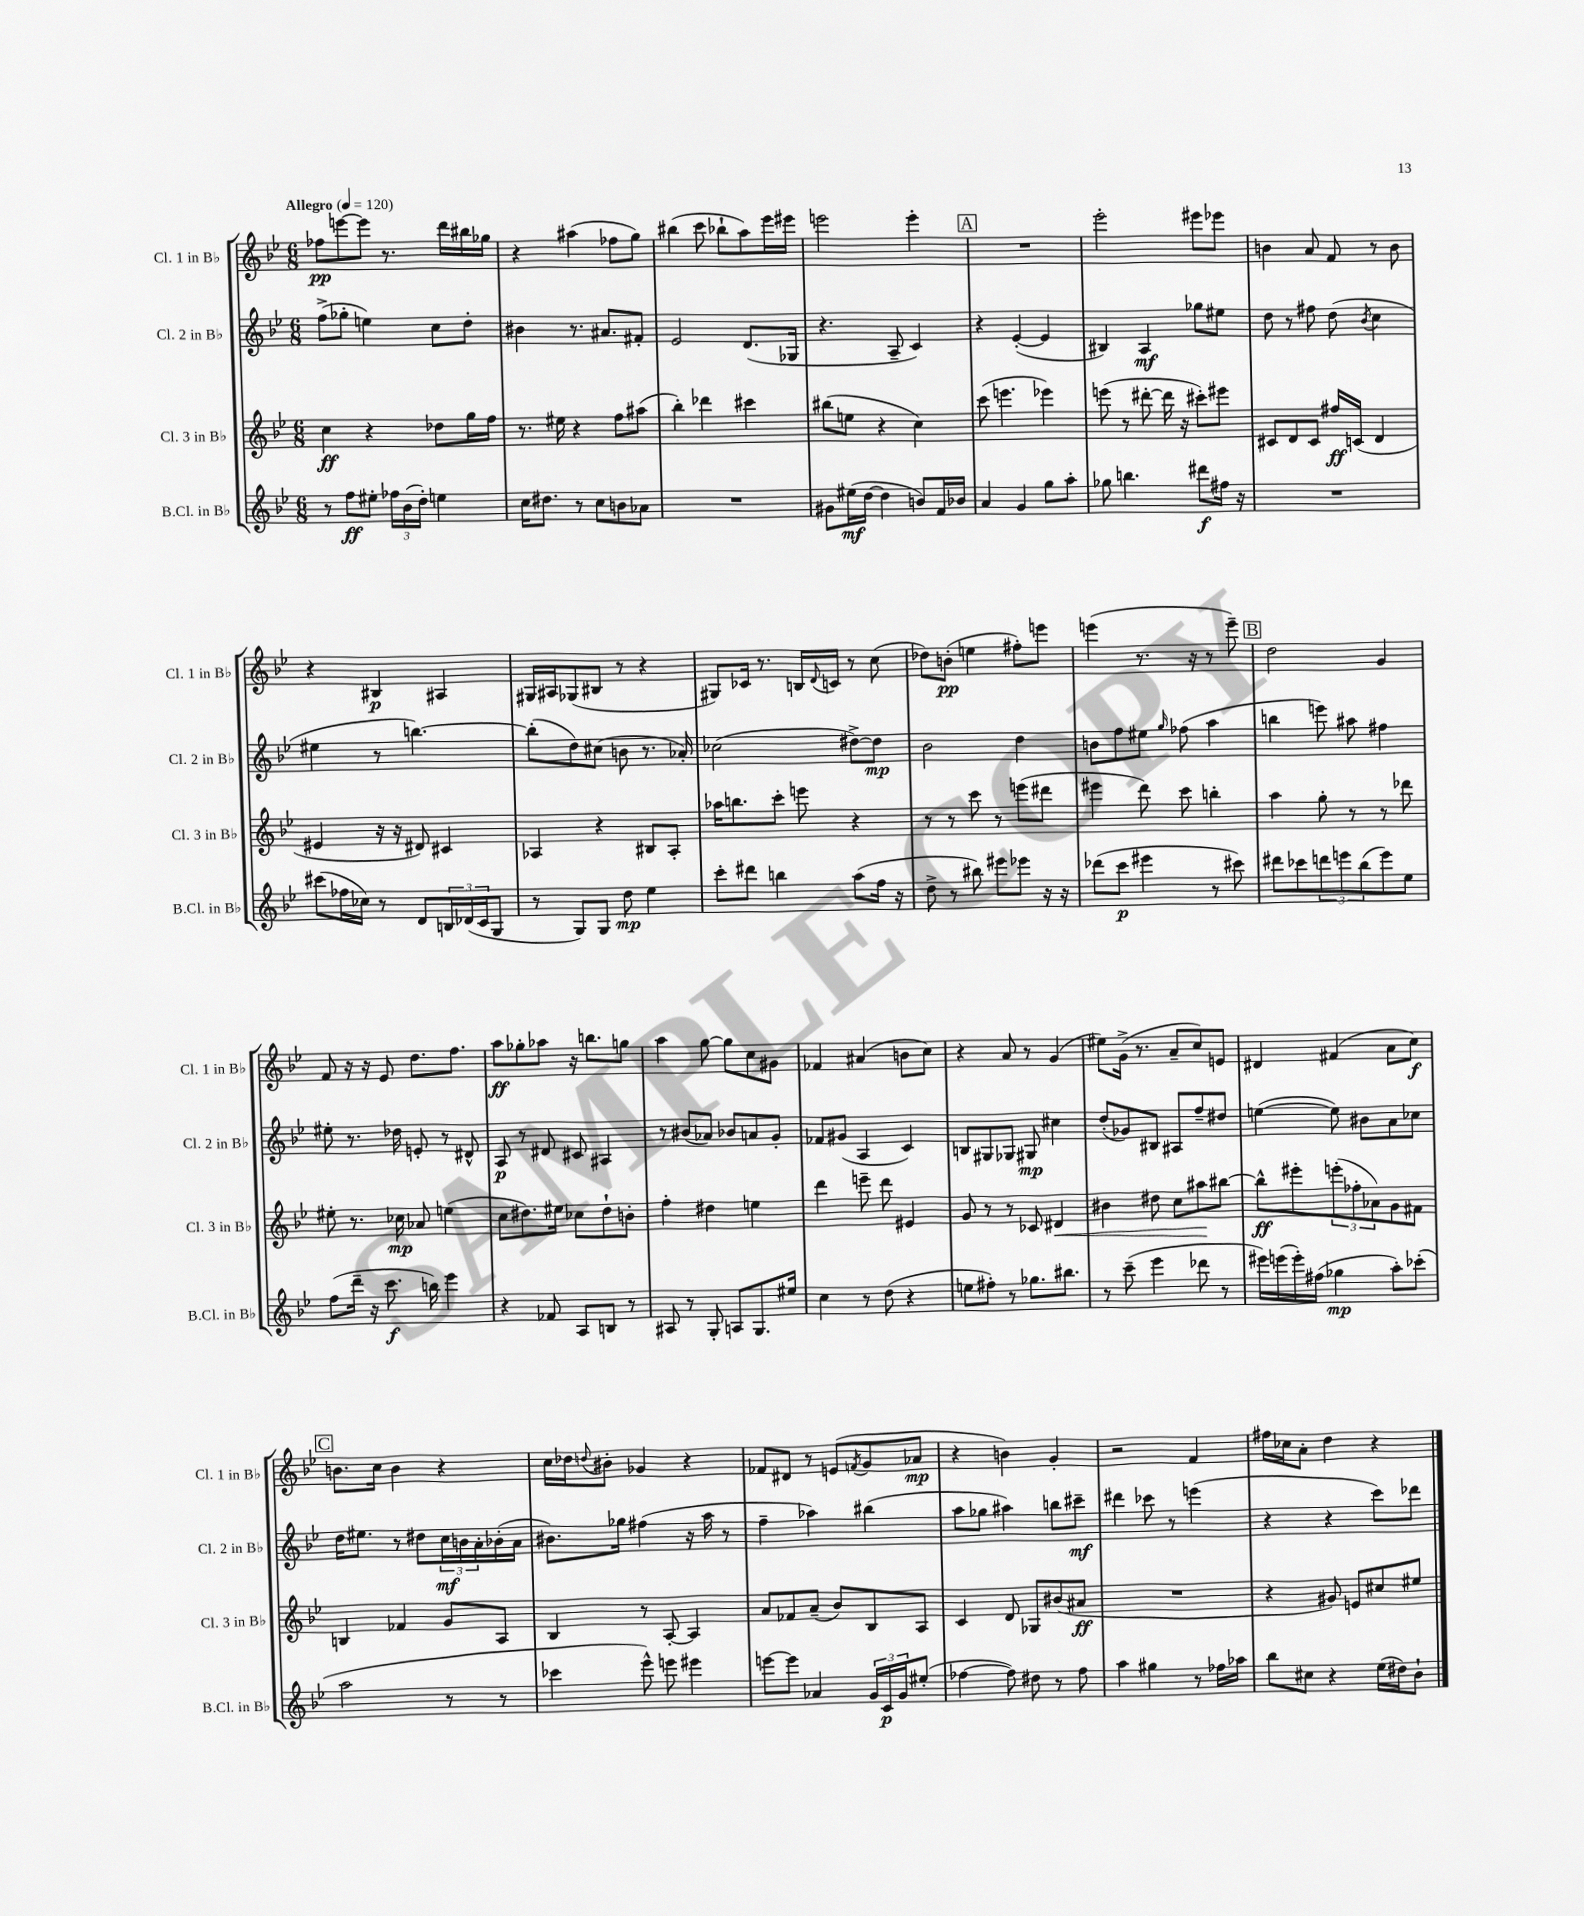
<<
\new StaffGroup <<
\new Staff = "s0" \with { instrumentName = "Cl. 1 in Bb" shortInstrumentName = "Cl. 1 in Bb" } {
    \clef treble \key bes \major \numericTimeSignature \time 6/8 \tempo "Allegro" 4 = 120
    fes''8\pp e'''8~ e'''8 r8. d'''16 bis''16 ges''16 |
    r4 ais''4( fes''8 g''8) |
    bis''4( c'''8 bes''8-! a''8) ees'''16 eis'''16 |
    e'''2 e'''4-. |
    \mark \markup { \box "A" } R2. |
    ees'''2-. eis'''8 ees'''8 |
    b'4 a'8 f'8 r8 b'8 |
    r4 bis4\p ais4 |
    gis16 ais16 ges8( bis8 r8 r4 |
    gis8) ces'16 r8. b16 \appoggiatura { d'8 } c'16 r8 c''8( |
    des''8) b'8-.\pp( e''4 fis''8-.) e'''8 |
    e'''4( r8. r16 r8 e'''8--) |
    \mark \markup { \box "B" } d''2 g'4 |
    f'8 r16 r16 ees'8 d''8. f''8. |
    a''8\ff ges''8-. aes''8 r16 b''8. g''8 |
    a''4 g''8~ g''8 c''8 gis'8 |
    fes'4 ais'4( b'8 c''8) |
    r4 a'8 r8 g'4( |
    eis''8) g'16->( r8. a'8-- c''8) e'8 |
    dis'4 fis'4( a'8 c''8\f) |
    \mark \markup { \box "C" } b'8. c''16 b'4 r4 |
    c''16 des''16 \appoggiatura { d''8 } bis'8-. ges'4 r4 |
    fes'8 dis'8 r8 e'8( \acciaccatura { f'8 } g'8 aes'8\mp |
    r4 b'4) g'4-. |
    r2 f'4 |
    fis''16 ces''16 a'8-. d''4 r4 \bar "|." |
}
\new Staff = "s1" \with { instrumentName = "Cl. 2 in Bb" shortInstrumentName = "Cl. 2 in Bb" } {
    \clef treble \key bes \major \numericTimeSignature \time 6/8
    f''8->( ges''8-. e''4) c''8 d''8-. |
    bis'4 r8. ais'8. fis'8-. |
    ees'2 d'8.( ges16 |
    r4. a8-- c'4) |
    \mark \markup { \box "A" } r4 ees'4~-.( ees'4 |
    bis4) a4\mf ges''8 eis''8 |
    d''8 r8 fis''8 d''8( \acciaccatura { bes'8 } c''4 |
    eis''4 r8 b''4.~) |
    b''8-.( d''8) cis''8( b'8 r8. aes'16-.) |
    ces''2( dis''8~->) dis''8\mp |
    bes'2 d''4 |
    b'8 f''8 eis''8 \grace { g''16 } fes''8( a''4 |
    \mark \markup { \box "B" } b''4 e'''8) ais''8 fis''4 |
    eis''8-. r8. des''16 e'8-. r8 dis'8-^ |
    a8\p r8 dis'8 cis'8 ais4 |
    r8 bis'8( aes'8) bes'8 a'8 g'8-. |
    fes'8 gis'8( a4 c'4) |
    b8 gis8 ges8 gis8\mp cis''4 |
    d''8-.( ges'8) bis8 ais8 f''8-- dis''8 |
    e''4~( e''8) bis'8 a'8 ces''8 |
    \mark \markup { \box "C" } d''16 eis''8. r8 dis''8 \tuplet 3/2 { c''16\mf b'16 a'16-. } bes'16-.( a'16 |
    bis'8.) ges''16 fis''4( r16 a''16 r8 |
    f''4-- aes''4) bis''4( |
    a''8 ges''8 ais''4) b''8 cis'''8--\mf |
    dis'''4 ces'''8 r8 e'''4( |
    r4 r4 c'''8) des'''8 \bar "|." |
}
\new Staff = "s2" \with { instrumentName = "Cl. 3 in Bb" shortInstrumentName = "Cl. 3 in Bb" } {
    \clef treble \key bes \major \numericTimeSignature \time 6/8
    c''4\ff r4 des''8 g''16 f''16 |
    r8. eis''16 r4 f''8 ais''8( |
    bes''4-.) des'''4 cis'''4 |
    bis''8( e''8 r4 c''4) |
    \mark \markup { \box "A" } c'''8( e'''4. ees'''4) |
    e'''8( r8 dis'''8~-. dis'''16 r16 cis'''8-.) eis'''8 |
    cis'8 d'8 cis'8 fis''16\ff c'16( d'4 |
    eis'4 r16 r16 dis'8) cis'4 |
    aes4 r4 bis8 aes8-. |
    aes''16 b''8. c'''8-. e'''8 r4 |
    r8 r8 c'''8 r8 e'''8( dis'''8 |
    eis'''4 d'''8) c'''8 b''4-. |
    \mark \markup { \box "B" } a''4 g''8-. r8 r8 des'''8 |
    eis''8-. r8. ces''16\mp aes'8 e''4( |
    c''8 dis''8.) eis''16 ces''8 dis''8-! b'8-. |
    f''4-. dis''4 e''4 |
    d'''4 e'''8-- d'''8 eis'4 |
    g'8 r8 r8 ces'8 dis'4\< |
    bis'4 dis''8 c''8 ais''8\! bis''8~ |
    bis''8-^\ff eis'''8-. \tuplet 3/2 { e'''8-.( fes''8-. aes'8) } g'8 fis'8 |
    \mark \markup { \box "C" } b4 fes'4 g'8 a8 |
    bes4 r8 a8~-. a4 |
    a'8 fes'8 a'8--( bes'8) bes8 a8 |
    c'4 d'8 ges8 bis'8( ais'8\ff |
    R2. |
    r4 gis'8) e'8 cis''8 eis''8 \bar "|." |
}
\new Staff = "s3" \with { instrumentName = "B.Cl. in Bb" shortInstrumentName = "B.Cl. in Bb" } {
    \clef treble \key bes \major \numericTimeSignature \time 6/8
    r8 f''8\ff eis''8-. \tuplet 3/2 { fes''16 bes'16( d''16-.) } e''4 |
    c''16 dis''8. r8 c''8 b'8 aes'8 |
    R2. |
    gis'8 eis''16\mf( d''16~ d''4 b'8) f'16 bes'16 |
    \mark \markup { \box "A" } a'4 g'4 g''8 a''8-. |
    ges''8 b''4. dis'''8\f fis''16 r16 |
    R2. |
    cis'''8( fes''16 ces''16) r8 d'8 \tuplet 3/2 { b16 des'16( c'16 } g8 |
    r8 g8) g8 d''8\mp ees''4 |
    c'''8-. dis'''8 b''4 a''8( f''16 r16 |
    d''8-> r8 bis''8) eis'''8 ees'''8 r16 r16 |
    des'''8( c'''8\p eis'''4 r8 cis'''8) |
    \mark \markup { \box "B" } dis'''8 ces'''8 \tuplet 3/2 { d'''8 e'''8 bes''8( } e'''8) ees''8 |
    f''8( d'''16-- r16 c'''8.\f b''16) ees'''4 |
    r4 fes'8 a8 b8 r8 |
    ais8 r8 g8-. a8 g8. eis''16 |
    c''4 r8 d''8( r4 |
    e''8 fis''8-.) r8 ges''8. bis''8. |
    r8 c'''8--( ees'''4 des'''8 r8 |
    eis'''16) e'''16( e'''16-.) fis''16( ges''4\mp a''8-.) ces'''8-.( |
    \mark \markup { \box "C" } a''2 r8 r8 |
    ces'''4 ees'''8-^) e'''8 eis'''4 |
    e'''8~ e'''8 aes'4 \tuplet 3/2 { g'16 c'16\p g'16 } eis''8-.( |
    fes''4~ fes''8) dis''8 r8 fes''8 |
    a''4 gis''4 r8 fes''16 aes''16 |
    bes''8 cis''8 r4 ees''16( dis''16) bes'8-! \bar "|." |
}
>>
>>
\layout { \context { \Score \remove "Bar_number_engraver" } }
